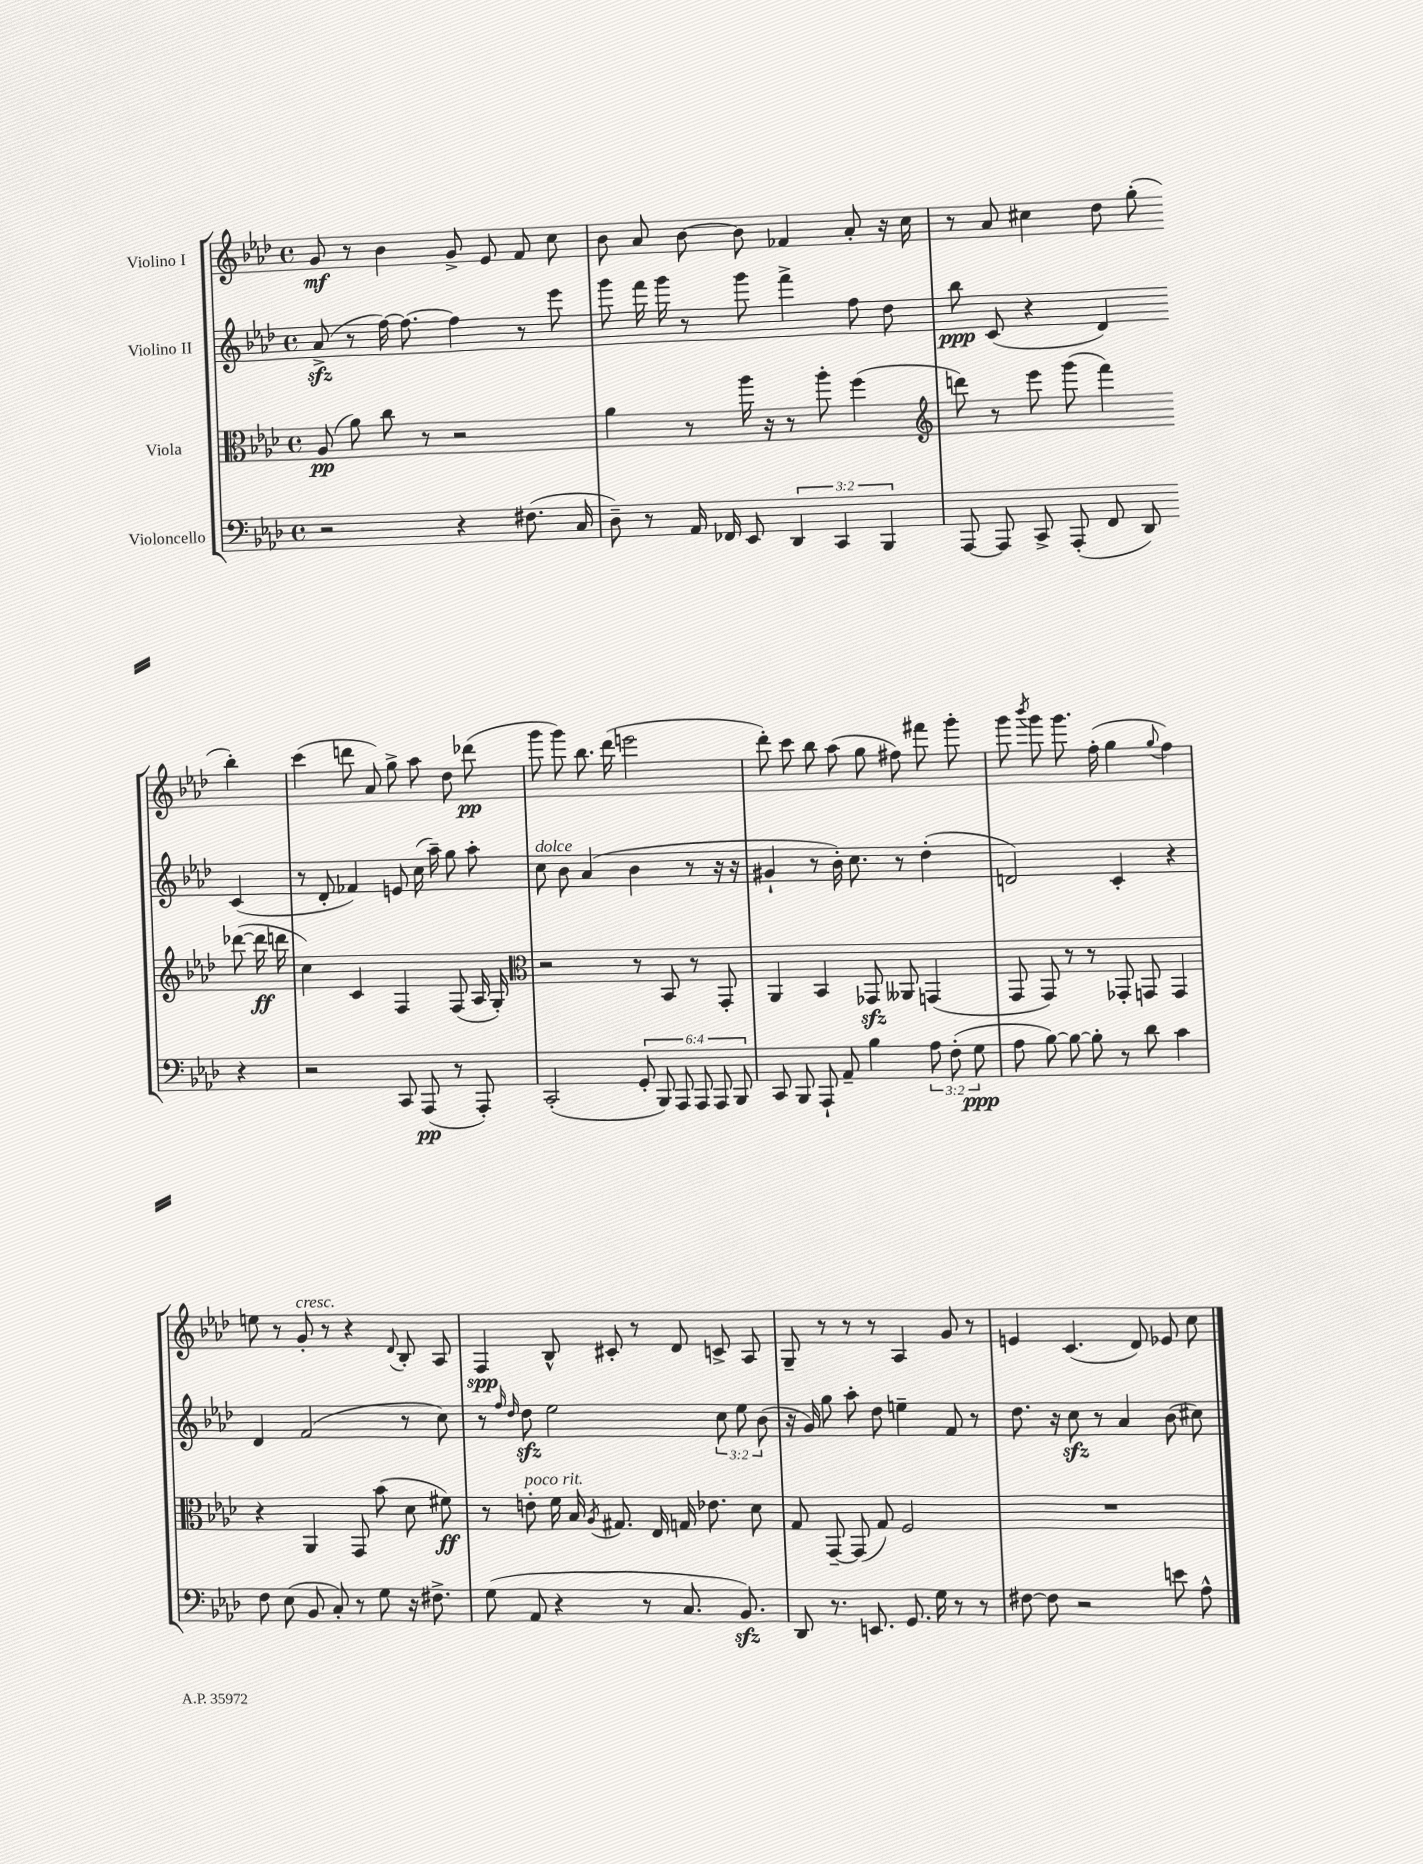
<<
\new StaffGroup <<
\new Staff = "s0" \with { instrumentName = "Violino I" } {
    \clef treble \key aes \major \defaultTimeSignature \time 4/4
    \autoBeamOff g'8\mf r8 bes'4 g'8-> ees'8 f'8 c''8 |
    bes'8 aes'8 bes'8~ bes'8 fes'4 aes'8-. r16 c''16 |
    r8 aes'8 cis''4 des''8 g''8-.( bes''4-.) |
    c'''4( d'''8 aes'8) g''8-> aes''8 des''8 des'''8\pp( |
    g'''8 g'''8) bes''8. des'''16( e'''2 |
    des'''8-.) c'''8 bes''8 aes''8( g''8 fis''8) fis'''8 g'''8-. |
    g'''8 \acciaccatura { bes'''8 } g'''8 g'''8. f''16-.( g''4 \appoggiatura { g''8 } f''4) |
    e''8 r8 g'8-.^\markup { \italic "cresc." } r8 r4 \appoggiatura { des'8 } bes8-. aes8 |
    f4\spp bes8-^ cis'8-. r8 des'8 c'8-> aes8 |
    g8-- r8 r8 r8 aes4 g'8 r8 |
    e'4 c'4.( des'8) ees'8 c''8 \bar "|." |
}
\new Staff = "s1" \with { instrumentName = "Violino II" } {
    \clef treble \key aes \major \defaultTimeSignature \time 4/4 \override Staff.TupletNumber.text = #tuplet-number::calc-fraction-text
    \autoBeamOff aes'8->\sfz( r8 f''16~) f''8.~ f''4 r8 ees'''8 |
    g'''8 f'''16 g'''16 r8 g'''8 f'''4-> f''8 des''8 |
    bes''8\ppp c'8( r4 des'4) c'4( |
    r8 des'8-. fes'4) e'8 c''16( aes''16--) g''8 aes''8-. |
    c''8^\markup { \italic "dolce" } bes'8 aes'4( bes'4 r8 r16 r16 |
    gis'4-! r8 bes'16-.) c''8. r8 des''4-.( |
    d'2) c'4-. r4 |
    des'4 f'2( r8 c''8) |
    r8 \grace { f''16 des''16 } des''8\sfz ees''2 \tuplet 3/2 { c''8 ees''8 bes'8( } |
    r16 g'16) g''8 aes''8-. des''8 e''4-- f'8 r8 |
    des''8. r16 c''8\sfz r8 aes'4 bes'8( cis''8) \bar "|." |
}
\new Staff = "s2" \with { instrumentName = "Viola" } {
    \clef alto \key aes \major \defaultTimeSignature \time 4/4
    \autoBeamOff aes8\pp( aes'8) c''8 r8 r2 |
    aes'4 r8 aes''16 r16 r8 aes''8-. f''4( |
    \clef treble d'''8) r8 ees'''8 g'''8( f'''4) des'''8~( des'''16\ff d'''16 |
    c''4) c'4 f4 f8( aes16 g16-.) |
    \clef alto r2 r8 bes,8 r8 g,8-. |
    aes,4 bes,4 ges,8\sfz aeses,8 g,4( |
    g,8 g,8) r8 r8 ges,8-. g,8 g,4 |
    r4 aes,4 g,8 bes'8( des'8 fis'8\ff) |
    r8 e'8-.^\markup { \italic "poco rit." } f'16 bes16 \acciaccatura { aes8 } gis8. ees16 g16 ees'8. des'8 |
    g8 g,8~-- g,8( g8) f2 |
    R1 \bar "|." |
}
\new Staff = "s3" \with { instrumentName = "Violoncello" } {
    \clef bass \key aes \major \defaultTimeSignature \time 4/4 \override Staff.TupletNumber.text = #tuplet-number::calc-fraction-text
    \autoBeamOff r2 r4 fis8.( c16 |
    des8--) r8 aes,16 fes,16 ees,8 \tuplet 3/2 { des,4 c,4 bes,,4 } |
    aes,,8~ aes,,8 c,8-> aes,,8-.( f,8 des,8) r4 |
    r2 c,8 aes,,8\pp( r8 aes,,8-.) |
    c,2-.( \tuplet 6/4 { g,8-. bes,,8) aes,,8 aes,,8 aes,,8 bes,,8 } |
    c,8 bes,,8 aes,,8-! aes,8-- bes4 \tuplet 3/2 { aes8 f8-.( g8\ppp } |
    aes8 bes8~) bes8~ bes8-. r8 des'8 c'4 |
    f8 ees8( bes,8 c8-.) r8 g8 r16 fis8.-> |
    g8( aes,8 r4 r8 c8. bes,8.\sfz) |
    des,8 r8. e,8. g,8. g16 r8 r8 |
    fis8~ fis8 r2 e'8 aes8-^ \bar "|." |
}
>>
>>
\layout { \context { \Score \remove "Bar_number_engraver" } }
